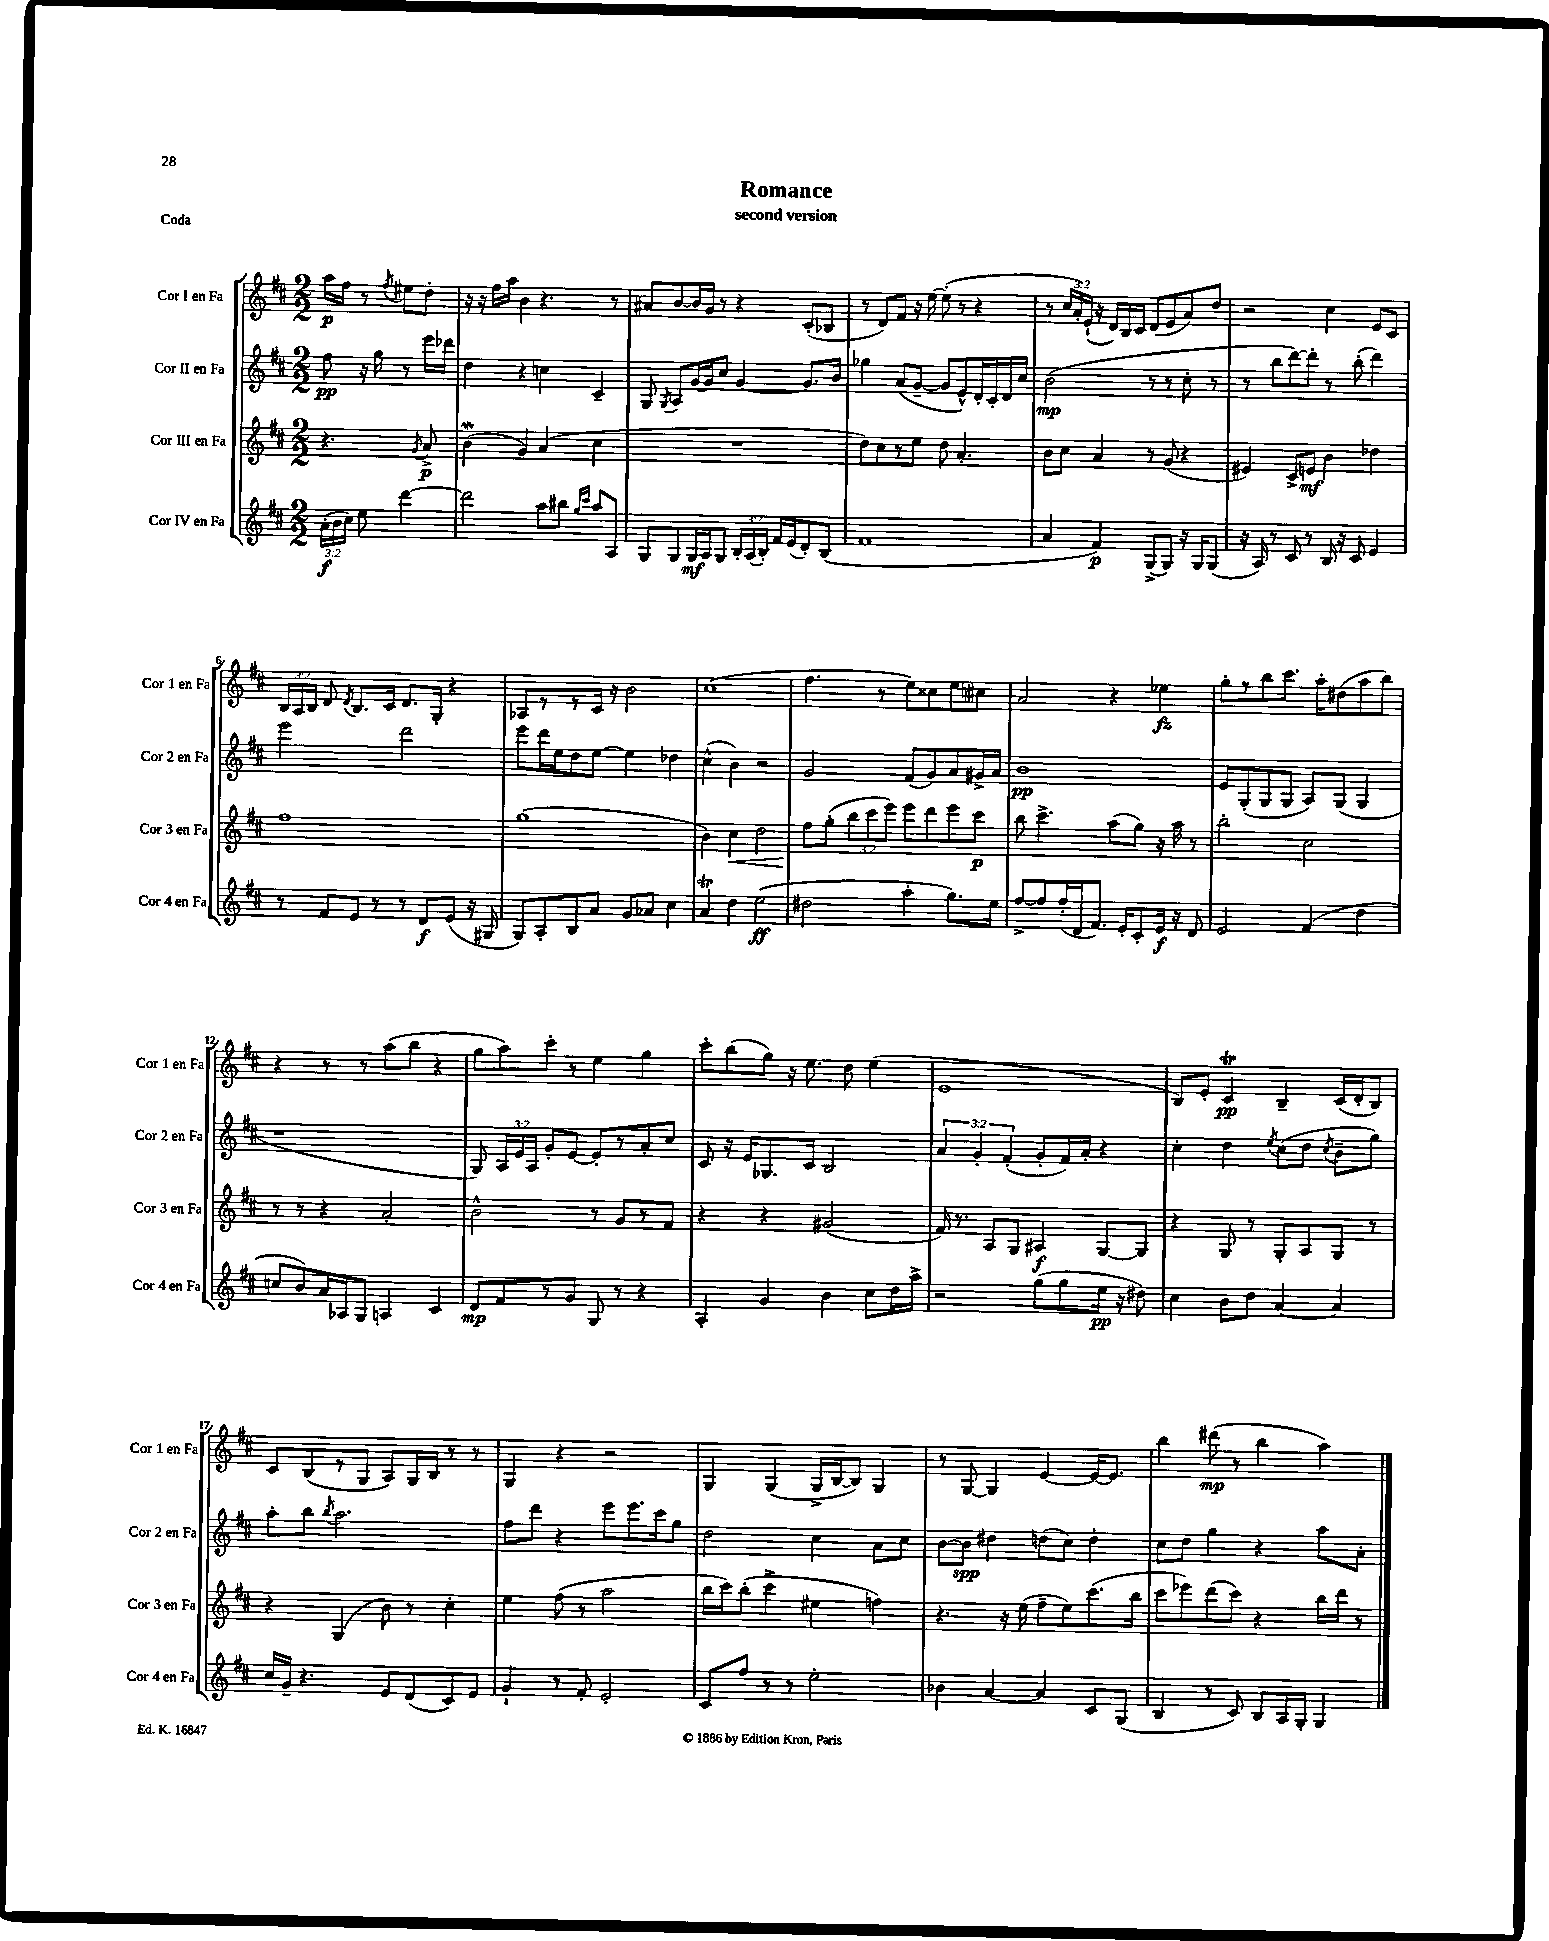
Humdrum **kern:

**kern	**kern	**kern	**kern
*staff4	*staff3	*staff2	*staff1
*clefG2	*clefG2	*clefG2	*clefG2
*k[f#c#]	*k[f#c#]	*k[f#c#]	*k[f#c#]
*M2/2	*M2/2	*M2/2	*M2/2
(24a'\LL	4.r	8ff#\	16aa\LL
24b\	.	.	.
.	.	.	16ff#\JJ
24cc#\JJ)	.	.	.
8ee\	.	16r	8r
.	.	16gg\	.
.	.	.	8qff#/
[4ddd\	.	8r	8ee#\L
.	8qg/	.	.
.	8a^/	16eee\LL	8dd'\J
.	.	16ddd-\JJ	.
=	=	=	=
2ddd\]	(4b\	4dd\	16r
.	.	.	16r
.	.	.	16ff#\LL
.	.	.	16aa\JJ
.	4g/)	4r	4b\
8aa\L	(4a/	4cc\	4.r
8bb#\J	.	.	.
16qqgg/LL	.	.	.
16qqccc#/JJ	.	.	.
8aa/L	4cc#\	4c#~/	.
8A/J	.	.	8r
=	=	=	=
8G/L	1r	8G/	8a#/L
.	.	8qG/	.
8G/	.	8A/L	[8b/
16G/L	.	[16g/L	16b/]L
16A/J	.	16g/]J	16g/JJ
8G/J	.	8cc#/J	8r
24B'/LL	.	[4g/	4r
(24A/	.	.	.
24B'/JJ)	.	.	.
16f#/LL	.	.	.
(16e/J	.	.	.
8d'/)	.	8.g/]L	(8c#'/L
(8B/J	.	.	8B-/J
.	.	16b/Jk	.
=	=	=	=
1f#	8dd\L)	4gg-\	8r
.	8cc#\	.	8d/L)
.	8r	(8a/L	8f#/J
.	8ee\J	[8g~/J	16r
.	.	.	[16ee\
.	8dd\	8g/]L	(8ee'\]
.	4.a'/	8e^^/)	8r
.	.	16d'/L	4r
.	.	16c#'/	.
.	.	16d/	.
.	.	16cc#/JJ	.
=	=	=	=
4a/	8b\L	(2b\	8r
.	8cc#\J	.	24cc#/LL
.	.	.	24a'/)
.	.	.	(24e`/JJ
4f#/)	4a/	.	16r
.	.	.	16d/LL)
.	.	.	16B/
.	.	.	16c#/JJ
(8G^/L	8r	8r	(8d/L
8G/J)	(8g/	8r	8e/
16r	4r	8cc#'\	8a/)
16G/LK	.	.	.
(8G/J	.	8r	8dd/J
=	=	=	=
16r	4e#/)	8r	2r
16A/)	.	.	.
8r	.	8bb\L	.
8c#/	8c#^/L	[8ddd\)	.
8r	8e/J	8ddd'\]J	.
16B/	4b\	8r	4cc#\
16r	.	.	.
8c#/	.	(8bb'\	.
4e/	4dd-\	4ddd\)	8e/L
.	.	.	8c#/J
=	=	=	=
8r	1ff#	2eee\	24B/LL
.	.	.	24A/
.	.	.	24B/JJ
8f#/L	.	.	8d/
.	.	.	8qd/
8e/J	.	.	8.B/L
8r	.	.	.
.	.	.	16c#/Jk
8r	.	2ddd\	8.d/L
8d/L	.	.	.
.	.	.	16G'/Jk
(8e/J	.	.	4r
16r	.	.	.
16G#/	.	.	.
=	=	=	=
8G/L)	(1gg	8eee\L	8A-/L
8A'/	.	16ddd\L	8r
.	.	16ee\J	.
8B/	.	8dd\	8r
8a/J	.	[8ee\J	16c#/Jk
.	.	.	16r
8g/L	.	4ee\]	2b\
8a-/J	.	.	.
4cc#\	.	4dd-\	.
=	=	=	=
4a/	4b\)	(4cc#^^\	(1cc#
4dd\	4cc#\	4b\)	.
(2ee\	2dd\	2r	.
=	=	=	=
2dd#\	8ff#\L	2g/	4.ff#\
.	(8gg'\J	.	.
.	12bb\L	.	.
.	12ccc#\	.	.
.	.	.	8r
.	12eee\J)	.	.
4aa'\	8eee\L	(8f#/L	8ee\L)
.	8ddd\	8g/)	8cc##\
8.gg\L)	8eee\	8a/	8ee\
.	8ccc#\J	16g#^/L	8cc#\J
16ee\Jk	.	16a/JJ	.
=	=	=	=
[8ff#^/L	8bb\	1b	2a/
8ff#/]	4.ccc#^\	.	.
(16ff#'/L	.	.	.
16d/J	.	.	.
8.f#/J)	.	.	.
.	(8aa\L	.	4r
16e'/LK	.	.	.
8c#'/	8gg\J)	.	.
16e/Jk	16r	.	4ee-\
16r	16aa\	.	.
8d/	8r	.	.
=	=	=	=
2e/	2bb'\	8e/L	8gg'\L
.	.	(8G'/	8r
.	.	8G/	8bb\
.	.	8G/J	8.ccc#\J
(4f#/	2cc#\	8A/L)	.
.	.	.	16aa'\LK
.	.	(8G/J	(8dd#\
4dd\	.	4G/	8aa\
.	.	.	8bb\J)
=	=	=	=
8cc/L	8r	1r	4r
8b/)	8r	.	.
16a/L	4r	.	8r
16A-/J	.	.	.
8G/J	.	.	8r
4A/	2a'/	.	(8aa\L
.	.	.	8bb\J
4c#/	.	.	4r
=	=	=	=
8d/L	2b^^\	8G/)	8gg\L
8f#/	.	24A/LL	8aa\)
.	.	24e/	.
.	.	24A/JJ	.
8r	.	8g'/L	8ccc#'\J
8g/J	.	[8e/J	8r
8G/	8r	8e'/]L	4ee\
8r	8g/L	8r	.
4r	8r	8a'/	4gg\
.	8f#/J	8cc#/J	.
=	=	=	=
4A'/	4r	8c#/	8ccc#'\L
.	.	16r	(8bb\
.	.	16e/LK	.
4g/	4r	8.G-/	8gg\J)
.	.	.	16r
.	.	16c#/Jk	8.ee\
4b\	(2g#/	2B/	.
.	.	.	8dd\
8cc#\L	.	.	(4ee\
16dd\L	.	.	.
16aa^\JJ	.	.	.
=	=	=	=
2r	16f#/)	6a/	1e
.	8.r	.	.
.	.	6g'/	.
.	8A/L	.	.
.	.	(6f#'/	.
.	8G/J	.	.
(8gg\L	4A#/	8g'/L	.
8gg\	.	16f#/L)	.
.	.	16a'/JJ	.
16ee\Jk	[8G/L	4r	.
16r	.	.	.
8dd#\)	8G/]J	.	.
=	=	=	=
4cc#\	4r	4cc#'\	8B/L)
.	.	.	8e'/J
8b\L	8G/	4dd\	4c#/
8dd\J	8r	.	.
.	.	8qee/	.
[4a/	8G'/L	(8cc#\L	4B~/
.	8A/	8dd\J	.
.	.	8qcc#/	.
4a/]	8G/J	8b~\L	(16c#/LL
.	.	.	16d'/J
.	8r	8gg\J)	8B/J)
=	=	=	=
16cc#/LL	4r	8aa'\L	8c#/L
16g~/JJ	.	.	.
4.r	.	8bb\J	(8B/
.	.	8qbb/	.
.	(4G/	2.aa\	8r
.	.	.	8G/J
8e/L	8b\)	.	8A/L)
(8d/	8r	.	16G/L
.	.	.	16B/JJ
8c#/)	4cc#'\	.	8r
8e/J	.	.	8r
=	=	=	=
4g`/	4ee\	8ff#\L	4G/
.	.	8ddd\J	.
8r	(8ff#\	4r	4r
8f#'/	8r	.	.
2e'/	2aa\	8eee\L	2r
.	.	8.eee\	.
.	.	16ccc#\k	.
.	.	8gg\J	.
=	=	=	=
8c#/L	16bb\LL	2dd\	4G/
.	16ccc#\J)	.	.
8ff#/J	(8bb'\J	.	.
8r	4ccc#^\	.	(4G/
8r	.	.	.
2ee'\	4ee#\	4cc#\	16G^/LL
.	.	.	[16B/J
.	.	.	8B/]J)
.	4ff\)	8a\L	4G/
.	.	8cc#\J	.
=	=	=	=
4b-\	4.r	[8b\L	8r
.	.	8b\]J	[8G/
[4a/	.	4dd#\	4G/]
.	16r	.	.
.	(16ee\	.	.
4a/]	8ff#~\L	(8dd\L	[4e/
.	8ee\)	8cc#\J)	.
8c#/L	(8.ccc#\	4dd'\	16e/_LK
.	.	.	8.e/]J
(8G/J	.	.	.
.	16bb\Jk	.	.
=	=	=	=
4B/	8ccc#\L	8cc#\L	4bb\
.	8eee-\)	8dd\J	.
8r	(8ddd\	4gg\	(8ddd#\
8c#/)	8ccc#\J)	.	8r
8B/L	4r	4r	4bb\
16A/L	.	.	.
16G'/JJ	.	.	.
4G/	16bb\LL	8aa\L	4aa\)
.	16ddd\JJ	.	.
.	8r	8a'\J	.
==	==	==	==
*-	*-	*-	*-
